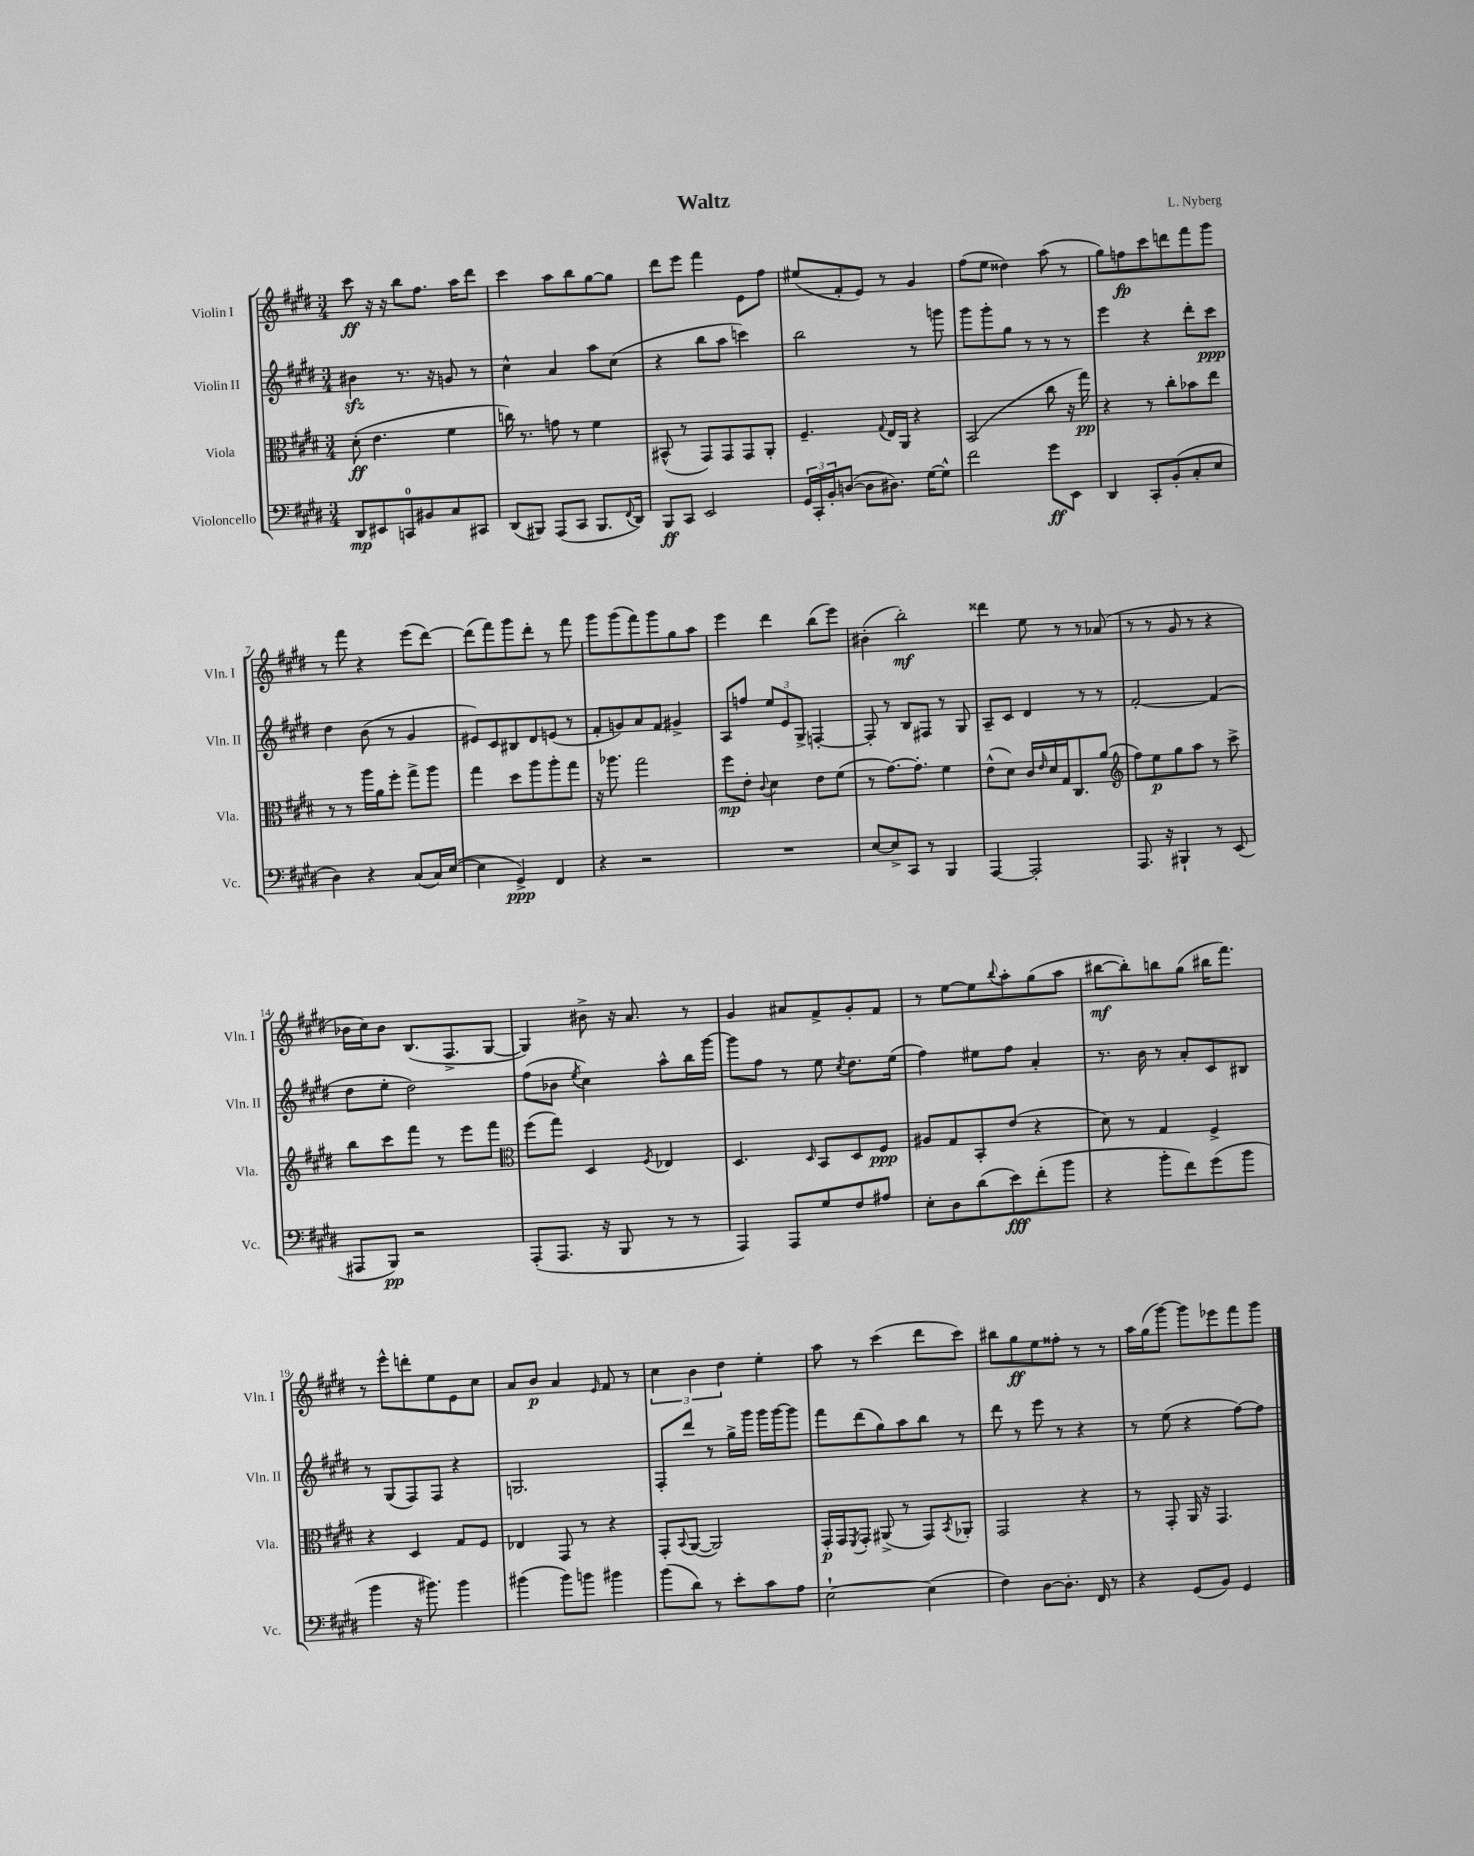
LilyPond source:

\header { title = "Waltz" composer = "L. Nyberg" }
<<
\new StaffGroup <<
\new Staff = "s0" \with { instrumentName = "Violin I" shortInstrumentName = "Vln. I" } {
    \clef treble \key e \major \numericTimeSignature \time 3/4
    cis'''8\ff r16 r16 b''8 fis''8. a''16 dis'''8 |
    cis'''4 a''8 b''8 gis''8~ gis''8 |
    dis'''8 e'''8 fis'''4 e'8 fis''8 |
    eis''8( fis'8-. e'8) r8 gis'4 |
    fis''8( e''8 disis''4) a''8( r8 |
    gis''8) f''8\fp cis'''8 d'''8 fis'''8 gis'''8 |
    r8 fis'''8 r4 e'''8( dis'''8~) |
    dis'''8( fis'''8) gis'''8 dis'''8-. r8 fis'''8 |
    gis'''8 gis'''8( fis'''8) gis'''8 gis''8 a''8 |
    e'''4 dis'''4 b''8( e'''8) |
    bis'4-.( b''2-.\mf) |
    disis'''4 e''8 r8 r8 aes'8( |
    r8 r8 gis'8 r8 r4 |
    bes'16 cis''16) bes'8 b8.( fis8.-> gis8~ |
    gis4) bis'8-> r16 a'8. r8 |
    gis'4 ais'8 fis'8-> gis'8-. fis'8 |
    r8 e''8~ e''8 \appoggiatura { b''8 } a''8-. gis''8( a''8 |
    bis''8~\mf bis''8-.) b''8 gis''8( bis''16 fis'''8.) |
    r8 e'''8-^ d'''8-. e''8 e'8 cis''8 |
    a'8 b'8\p a'4 \grace { e'16 } fis'8 r8 |
    \tuplet 3/2 { cis''4 b'4 dis''4 } e''4-. |
    a''8 r8 cis'''4( dis'''8 cis'''8) |
    bis''8 gis''8\ff e''8 fisis''8-. r8 r8 |
    a''16 gis''16( gis'''8~) gis'''8 ees'''8 fis'''8 gis'''8 \bar "|." |
}
\new Staff = "s1" \with { instrumentName = "Violin II" shortInstrumentName = "Vln. II" } {
    \clef treble \key e \major \numericTimeSignature \time 3/4
    bis'4\sfz r8. r16 g'8 r8 |
    cis''4-^ a'4 a''8 cis''8( |
    r4 b''8 a''8 c'''4) |
    b''2 r8 g'''8 |
    gis'''8 gis'''8-. gis''8 r8 r8 r8 |
    e'''4 r4 dis'''8-. cis'''8\ppp |
    dis''4 b'8( r8 gis'4 |
    eis'8) cis'8 bis8 dis'8 e'8( r8 |
    fis'8-. g'8) a'8 fis'8 gis'4-> |
    a8 f''8 \tuplet 3/2 { e''8 e'8 gis8-> } f4~-. |
    f8-. r8 b8 fis8 r8 gis8 |
    a8-- cis'8 dis'4 r8 r8 |
    fis'2~-. fis'4( |
    dis''8 e''8-. dis''2) |
    fis''8( bes'8 \acciaccatura { e''8 } cis''4) a''8-^ b''16 gis'''16~ |
    gis'''8 fis''8 r8 e''8 \acciaccatura { cis''8 } dis''8. e''16( |
    fis''4) eis''8 fis''8 a'4-. |
    r8. b'16 r8 a'8-. cis'8 bis8 |
    r8 gis8( fis8) fis8 r4 |
    g2. |
    fis8-. dis'''8 r8 gis''16-> gis'''16 gis'''16 gis'''16~ gis'''8 |
    fis'''8 dis'''8( gis''8) a''8 b''8 r8 |
    dis'''8 r8 e'''8 r8 r4 |
    r8 e''8( r4 fis''8~) fis''8 \bar "|." |
}
\new Staff = "s2" \with { instrumentName = "Viola" shortInstrumentName = "Vla." } {
    \clef alto \key e \major \numericTimeSignature \time 3/4
    dis'8-.\ff( e'4. fis'4 |
    c''16) r8. g'8 r8 fis'4 |
    bis,8-^( r8 gis,8) gis,8 gis,8 a,8-. |
    fis4.-- \appoggiatura { gis8 } e16 a,16 r4 |
    b,2( cis''8 r16 gis''16\pp) |
    r4 r8 cis''8-. bes'8 e''8 |
    r8 r8 a''16 a'16 fis''8-. gis''8-> a''8 |
    gis''4 dis''8 a''8 a''8-. gis''8 |
    r16 aes''8. gis''2 |
    fis''8\mp e'8-. \appoggiatura { cis'8 } dis'4 e'8 fis'8( |
    r8 gis'8.~) gis'8.-. fis'4 |
    e'8-^( dis'8) cis'16 \grace { e'16 } dis'16 gis16 cis8. a'8( |
    \clef treble fis''8) e''8\p gis''8 a''8 r8 cis'''8-> |
    b''8 cis'''8 fis'''8 r8 e'''8 fis'''8 |
    \clef alto fis''8( gis''8) dis4 \acciaccatura { fis8 } ees4 |
    dis4. \grace { dis16 } b,8 dis8 fis8\ppp |
    ais8 gis8 b,8-. e'8( r4 |
    dis'8) r8 gis4 fis4-> |
    r4 dis4 gis8 fis8 |
    ees4 gis,8 r8 r4 |
    gis,8-. \appoggiatura { b,8 } a,8~( a,2) |
    gis,16-.\p gis,16 \acciaccatura { fis,8 } gis,8-. ais,8->( r8 gis,8) \acciaccatura { b,8 } aes,8-. |
    gis,2 r4 |
    r8 gis,8-. a,16 r16 gis,4. \bar "|." |
}
\new Staff = "s3" \with { instrumentName = "Violoncello" shortInstrumentName = "Vc." } {
    \clef bass \key e \major \numericTimeSignature \time 3/4
    dis,8\mp eis,8 c,8-0 bis,8 cis8 cis,8 |
    dis,8( bis,,8) a,,8( cis,8 bis,,8. \appoggiatura { fis,8 } dis,16) |
    b,,8\ff cis,8 e,2 |
    \tuplet 3/2 { gis,16 cis,16-. b,16-. } d8~( d8 dis8.) gis16~ gis8-^ |
    fis'2 gis'8\ff e,8 |
    dis,4 cis,8-. b,8-.( cis8-. e8 |
    dis4) r4 cis8( cis16) e16~( |
    e4 gis,4->\ppp) fis,4 |
    r4 r2 |
    R2. |
    e8~ e8-> cis,8 r8 b,,4 |
    a,,4~ a,,2-. |
    a,,8. r16 bis,,4-! r8 e,8( |
    ais,,8 b,,8\pp) r2 |
    a,,8-.( a,,8. r16 b,,8 r8 r8 |
    a,,4) a,,8 gis8 fis8 ais8 |
    e8-. dis8 dis'8( e'8\fff) fis'8-.( b'8 |
    r4 b'8-. fis'8) gis'8( b'8 |
    b'4 r16 bis'8.) bis'4 |
    bis'4( bis'8) b'8 bis'4 |
    b'8( dis'8) r8 e'8-. cis'8 a8 |
    e2~-! e4( |
    fis4) dis8~ dis8.-. fis,16 r8 |
    r4 gis,8( b,8) gis,4 \bar "|." |
}
>>
>>
